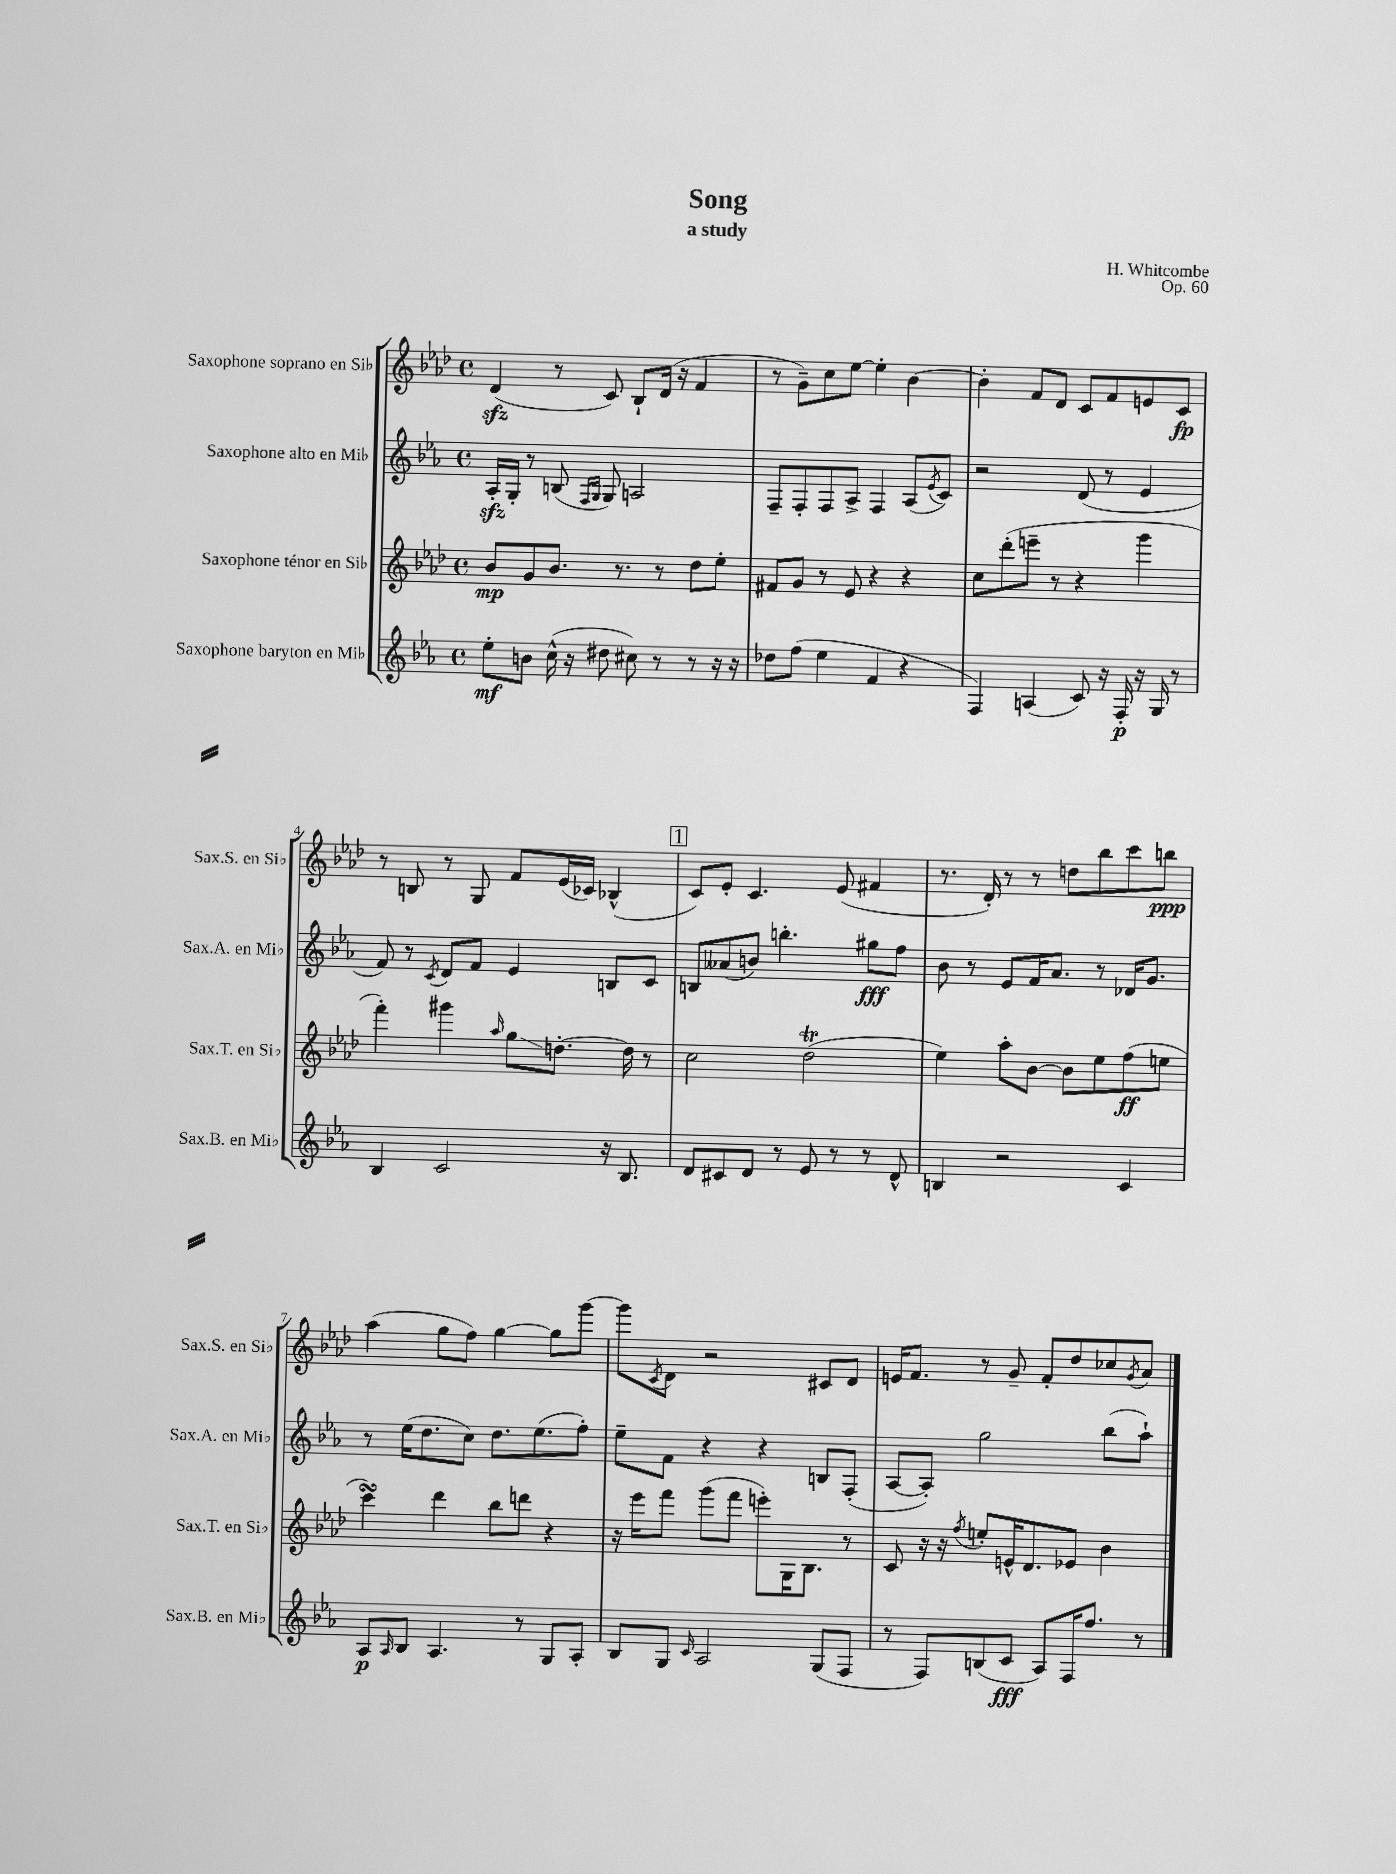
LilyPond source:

\header { title = "Song" composer = "H. Whitcombe" subtitle = "a study" opus = "Op. 60" }
<<
\new StaffGroup <<
\new Staff = "s0" \with { instrumentName = "Saxophone soprano en Sib" shortInstrumentName = "Sax.S. en Sib" } {
    \clef treble \key aes \major \defaultTimeSignature \time 4/4
    des'4\sfz( r8 c'8) bes8-! des'16( r16 f'4 |
    r8 g'8--) c''8 ees''8~ ees''4-. bes'4~ |
    bes'4-. f'8 des'8 c'8 f'8 e'8 c'8\fp |
    r8 b8 r8 g8 f'8 ees'16( ces'16) bes4-^( |
    \mark \markup { \box "1" } c'8) ees'8-. c'4. ees'8( fis'4 |
    r8. des'16-.) r8 r8 d''8 bes''8 c'''8 b''8\ppp |
    aes''4( g''8 f''8) g''4~ g''8 g'''8~ |
    g'''8 \acciaccatura { c'8 } des'8 r2 cis'8 des'8 |
    e'16 f'8. r8 g'8-- f'8-. des''8 ces''8 \acciaccatura { g'8 } aes'8 \bar "|." |
}
\new Staff = "s1" \with { instrumentName = "Saxophone alto en Mib" shortInstrumentName = "Sax.A. en Mib" } {
    \clef treble \key ees \major \defaultTimeSignature \time 4/4
    aes16-.\sfz g16-. r8 b8( \grace { f16 g16 } g8) a2 |
    f8-- f8-. f8 aes8-> f4 aes8( \acciaccatura { ees'8 } c'8) |
    r2 d'8( r8 ees'4 |
    f'8) r8 \acciaccatura { c'8 } d'8 f'8 ees'4 b8 c'8 |
    \mark \markup { \box "1" } b8 aeses'8( b'8) b''4.-. gis''8\fff f''8 |
    bes'8 r8 ees'8 f'16 aes'8. r8 des'16 g'8. |
    r8 ees''16( d''8. c''8) d''8. ees''8.( f''8-.) |
    ees''8-- f'8 r4 r4 b8 f8-.( |
    aes8~ aes8-.) g''2 bes''8( aes''8-!) \bar "|." |
}
\new Staff = "s2" \with { instrumentName = "Saxophone ténor en Sib" shortInstrumentName = "Sax.T. en Sib" } {
    \clef treble \key aes \major \defaultTimeSignature \time 4/4
    bes'8\mp g'8 bes'8. r8. r8 des''8 ees''8-. |
    fis'8 g'8 r8 ees'8 r4 r4 |
    c''8 des'''8-.( e'''8-- r8 r4 g'''4 |
    f'''4-.) gis'''4 \grace { aes''16 } g''8\glissando d''8.~-. d''16 r8 |
    \mark \markup { \box "1" } c''2 des''2\trill( |
    ees''4) aes''8-. bes'8~ bes'8 ees''8 f''8\ff( e''8 |
    c'''4\turn) des'''4 bes''8 d'''8 r4 |
    r16 ees'''16 f'''8 g'''8( f'''8 e'''8-.) g16 bes8. r8 |
    c'8 r16 r16 \acciaccatura { f''8 } e''8-. e'16-^ des'8. ees'8 bes'4 \bar "|." |
}
\new Staff = "s3" \with { instrumentName = "Saxophone baryton en Mib" shortInstrumentName = "Sax.B. en Mib" } {
    \clef treble \key ees \major \defaultTimeSignature \time 4/4
    ees''8-.\mf b'8 c''16-^( r16 dis''8 cis''8) r8 r8 r16 r16 |
    des''8 f''8( ees''4 f'4 r4 |
    f4) a4( c'8) r16 f16-.\p r16 g16 r8 |
    bes4 c'2 r16 bes8. |
    \mark \markup { \box "1" } d'8 cis'8 d'8 r8 ees'8 r8 r8 d'8-^ |
    b4 r2 c'4 |
    aes8\p \grace { aes16 } bes8 aes4. r8 g8 aes8-. |
    bes8 g8 \grace { c'16 } aes2 g8( f8 |
    r8 f8) b8( c'8\fff aes8) f16 f''8. r8 \bar "|." |
}
>>
>>
